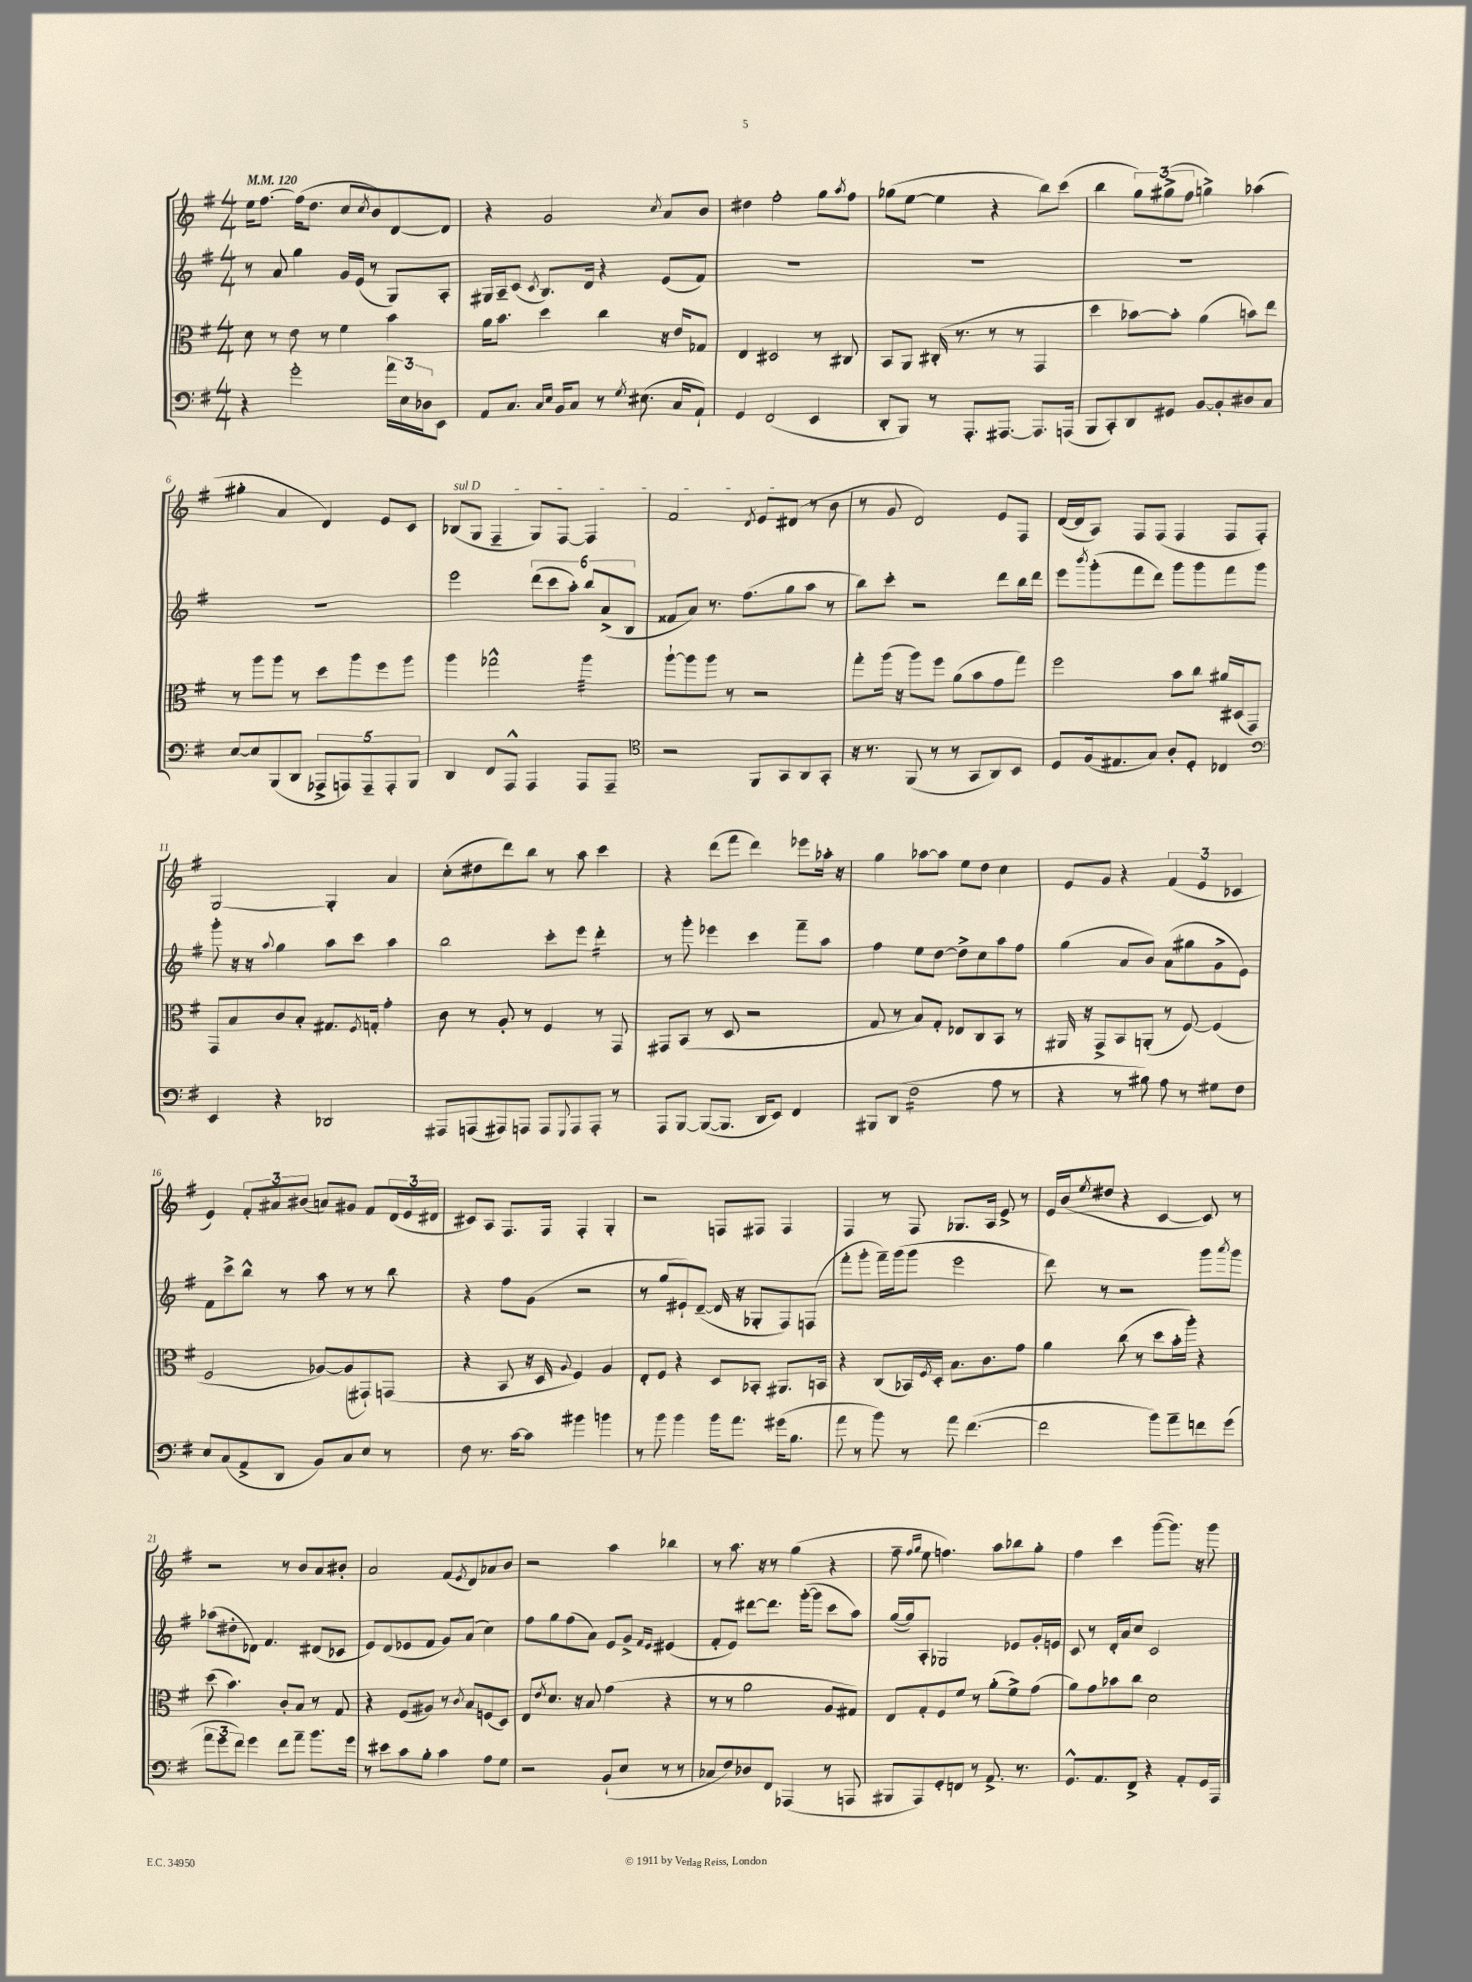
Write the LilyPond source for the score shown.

<<
\new StaffGroup <<
\new Staff = "s0" {
    \clef treble \key g \major \numericTimeSignature \time 4/4 \tempo 4 = 120
    e''16 fis''8.~ fis''16( d''8. c''8 \acciaccatura { c''8 } b'8) d'8~ d'8 |
    r4 g'2 \acciaccatura { c''8 } a'8 b'8 |
    dis''4 fis''2-. g''8 \acciaccatura { a''8 } fis''8 |
    ges''8( e''8~ e''4 r4 b''8) c'''8( |
    b''4 \tuplet 3/2 { g''8) gis''8->( fis''8 } g''4->) aes''4( |
    gis''4-. a'4 d'4) e'8 c'8 |
    \once \override TextSpanner.bound-details.left.text = \markup { \italic "sul D" } bes8\startTextSpan( g8 fis4-- g8) fis8~ fis4 |
    fis'2 \acciaccatura { d'8 } e'8 dis'8\stopTextSpan( r8 b'8 |
    r8 g'8 d'2) e'8 fis8 |
    d'16~( d'16 a8) fis8 fis8( fis4 fis8 fis8-.) |
    g2~ g4-. a'4 |
    c''8-.( dis''8 d'''8) b''8 r8 a''8 c'''4 |
    r4 d'''8( fis'''8 d'''4) ees'''8 aes''16-. r16 |
    g''4 aes''8~ aes''8 e''8 d''8 c''4 |
    e'8 g'8 r4 \tuplet 3/2 { fis'4( e'4 ces'4 } |
    e'4) \tuplet 3/2 { fis'8-. ais'8 bis'8( } a'8) gis'8 fis'8 \tuplet 3/2 { d'16( e'16 dis'16 } |
    cis'8) a8 fis8. fis16 fis4-. g4-. |
    r2 f8 fis8 fis4 |
    fis4 r8 fis8 ges8. a16 e'8-> r8 |
    e'16 b'16( \acciaccatura { e''8 } dis''8 r4 c'4~ c'8) r8 |
    r2 r8 b'8 a'8 bis'8-. |
    a'2 fis'8( \acciaccatura { e'8 } d'8) aes'8 b'8 |
    r2 a''4 bes''4 |
    r8 a''8. r16 r8 g''4( r4 |
    fis''8-- \grace { fis''16 g''16 } e''8 f''4.) a''8 bes''8 g''8-. |
    fis''4 c'''4 g'''8~( g'''8.) r16 g'''8 \bar "|." |
}
\new Staff = "s1" {
    \clef treble \key g \major \numericTimeSignature \time 4/4
    r8 a'8 g''4 g'16 e'16( r8 g8) a8-. |
    gis16 a16-- c'8( \acciaccatura { c'8 } b8.) d'16 r4 e'8( fis'8) |
    R1 |
    R1 |
    R1 |
    R1 |
    e'''2 \tuplet 6/4 { d'''8( c'''8 a''8-.) b''8 a'8->( b8 } |
    fisis'8 a'8) r8. fis''8.( g''8 a''8 r8 |
    b''8) c'''8-. r2 d'''8 b''16 d'''16 |
    e'''8 \acciaccatura { b'''8 } g'''8-.( fis'''8 d'''8) g'''8 g'''8 fis'''8 g'''8 |
    g'''8-. r16 r16 \appoggiatura { a''8 } g''4 a''8 c'''8 a''4 |
    b''2 c'''8-. e'''8 d'''4:16-. |
    r8 g'''8-. ees'''4 c'''4 fis'''8-- a''8 |
    fis''4 e''8 d''8~ d''8-> c''8 a''8 fis''8 |
    g''4( a'8 b'8) a'8( gis''8 g'8-> e'8) |
    fis'8 c'''8-> b''8-^ r8 a''8 r8 r8 b''8 |
    r4 fis''8 g'8( r2 |
    r8 g''8 eis'8-!) d'8~--( d'16 r16 ges8-. fis8) f8( |
    fis'''8-. g'''8-. fis'''16--) g'''16( g'''8 e'''2 |
    d'''8) r8 r2 g'''8 \acciaccatura { a'''8 } g'''8 |
    aes''8( dis''8-. des'8) fis'4. dis'8( ces'8 |
    e'8) d'8( ees'8 fis'8 g'8) a'8( c''4) |
    fis''8 g''8 fis''8( a'8) e'8 g'8-> \grace { fis'16 e'16 } eis'4( |
    fis'8-. e'8) dis'''8~ dis'''8. g'''16~-.( g'''8 c'''8 a''8) |
    g''16~( g''16) a8-. ges2 ees'8 g'16-. e'16 |
    c'8 r8 d'16-. a'16 c''8 c'2 \bar "|." |
}
\new Staff = "s2" {
    \clef alto \key g \major \numericTimeSignature \time 4/4
    d'8 r8 e'8 r8 fis'4 b'4 |
    a'16 b'8. d''4 c''4 r16 e'16 ges8 |
    e4 dis2 r8 cis8 |
    b,8 a,8 cis16-.( r8. r8 r8 g,4 |
    d''4 bes'8~) bes'8-. a'4( b'8) e''8 |
    r8 a''8 a''8 r8 d''8 a''8 fis''8 a''8 |
    a''4 ges''2-^ a''4:32 |
    a''8~-! a''8 a''8 r8 r2 |
    g''8-. a''16( r16 a''8) fis''8 a'8( b'8 g'8 g''8) |
    fis''2 b'8 c''8 ais'16 dis16( g,8) |
    g,8 b8 c'8 b8-. gis8. \acciaccatura { fis8 } g16-. g'4-. |
    c'8 r8 a8-. r8 fis4 r8 g,8 |
    gis,8 b,8( r8 d8 r2 |
    g8 r8 b8) g8-. ees8 c8 b,8 r8 |
    ais,16 r16 g,8-> b,8 a,8-.( r8 fis8~) fis4( |
    fis2 aes8~) aes8( gis,8-!) g,8( |
    r4 b,8 r16 d16 \appoggiatura { a8 } fis4) a4 |
    e8-. fis8 r4 d8 bes,8-. ais,8. b,16 |
    r4 c8( bes,16) \acciaccatura { fis8 } d16-. b8. c'8. g'8 |
    a'4 c''8( r8 d''8 b'16-. a''16-.) r4 |
    d''8( b'4.) c'8-. b8 r8 g8 |
    r4 fis8( ais8) r8 \acciaccatura { c'8 } b8 f8( d8) |
    e8 \acciaccatura { e'8 } d'8. r16 b8 g'4( r4 |
    r8 r8 a'2 a8 gis8) |
    e8 g8-. fis8 fis'8 r8 a'8-.( fis'8->) g'8( |
    a'8) g'8 bes'8 c''8 d'2 \bar "|." |
}
\new Staff = "s3" {
    \clef bass \key g \major \numericTimeSignature \time 4/4
    r4 g'2-. \tuplet 3/2 { a'16 e16 des16 } e,8 |
    a,8 c8. \grace { c16 e16 } b,16 c8 r8 \acciaccatura { g8 } eis8.( c16 a,8-!) |
    g,4 fis,2( e,4 |
    d,8-. b,,8) r8 a,,8.-. ais,,8.~ ais,,8. a,,16( |
    b,,8 c,8-.) d,8 gis,8 b,8~ b,8-. dis8 c8 |
    e8~ e8 b,,8( d,8 \tuplet 5/4 { aes,,8-> a,,8) a,,8-- a,,8-. b,,8 } |
    d,4 fis,8 a,,8-^ a,,4 a,,8 a,,8-- |
    \clef tenor r2 fis,8 g,8 a,8 g,8-. |
    r16 r8. fis,8( r8 r8 g,8 a,8) b,8 |
    d8 fis16( eis8. g8) a8-. d8-. ces4 |
    \clef bass e,4 r4 des,2 |
    ais,,8 a,,8( ais,,8) a,,8 a,,8 \appoggiatura { g,,8 } a,,8 a,,8-. r8 |
    a,,8 b,,8~ b,,8~( b,,8. d,16 e,8) fis,4 |
    bis,,8 d,8( fis2:16 a8 r8 |
    r4 r8 bis8) a8 r8 gis8 fis8 |
    e8 c8( a,8-> d,8 b,8) c8 e8 r8 |
    fis8 r8. c'16~ c'8 bis'4 b'4 |
    r8 b'8 b'4 b'16 a'8. gis'16( b8. |
    a'8 r8 b'8) r8 a'8 fis'4.~( |
    fis'2 b'8) a'8-- f'8 g'8( |
    \tuplet 3/2 { a'8 g'8 fis'8) } g'4 fis'8 a'8-- b'8. g'16 |
    r8 eis'8 c'8 b8-. c'4 a8 g8 |
    r2 b,8-!( e8 r8 r8 |
    ces8 fis8) des8 fis,8 aes,,4( r8 a,,8 |
    bis,,8 a,,8) g,8-. f,8 r8 a,8.-> r8. |
    g,8.-^ a,8. fis,8-> r4 a,8-. g,16 a,,16 \bar "|." |
}
>>
>>
